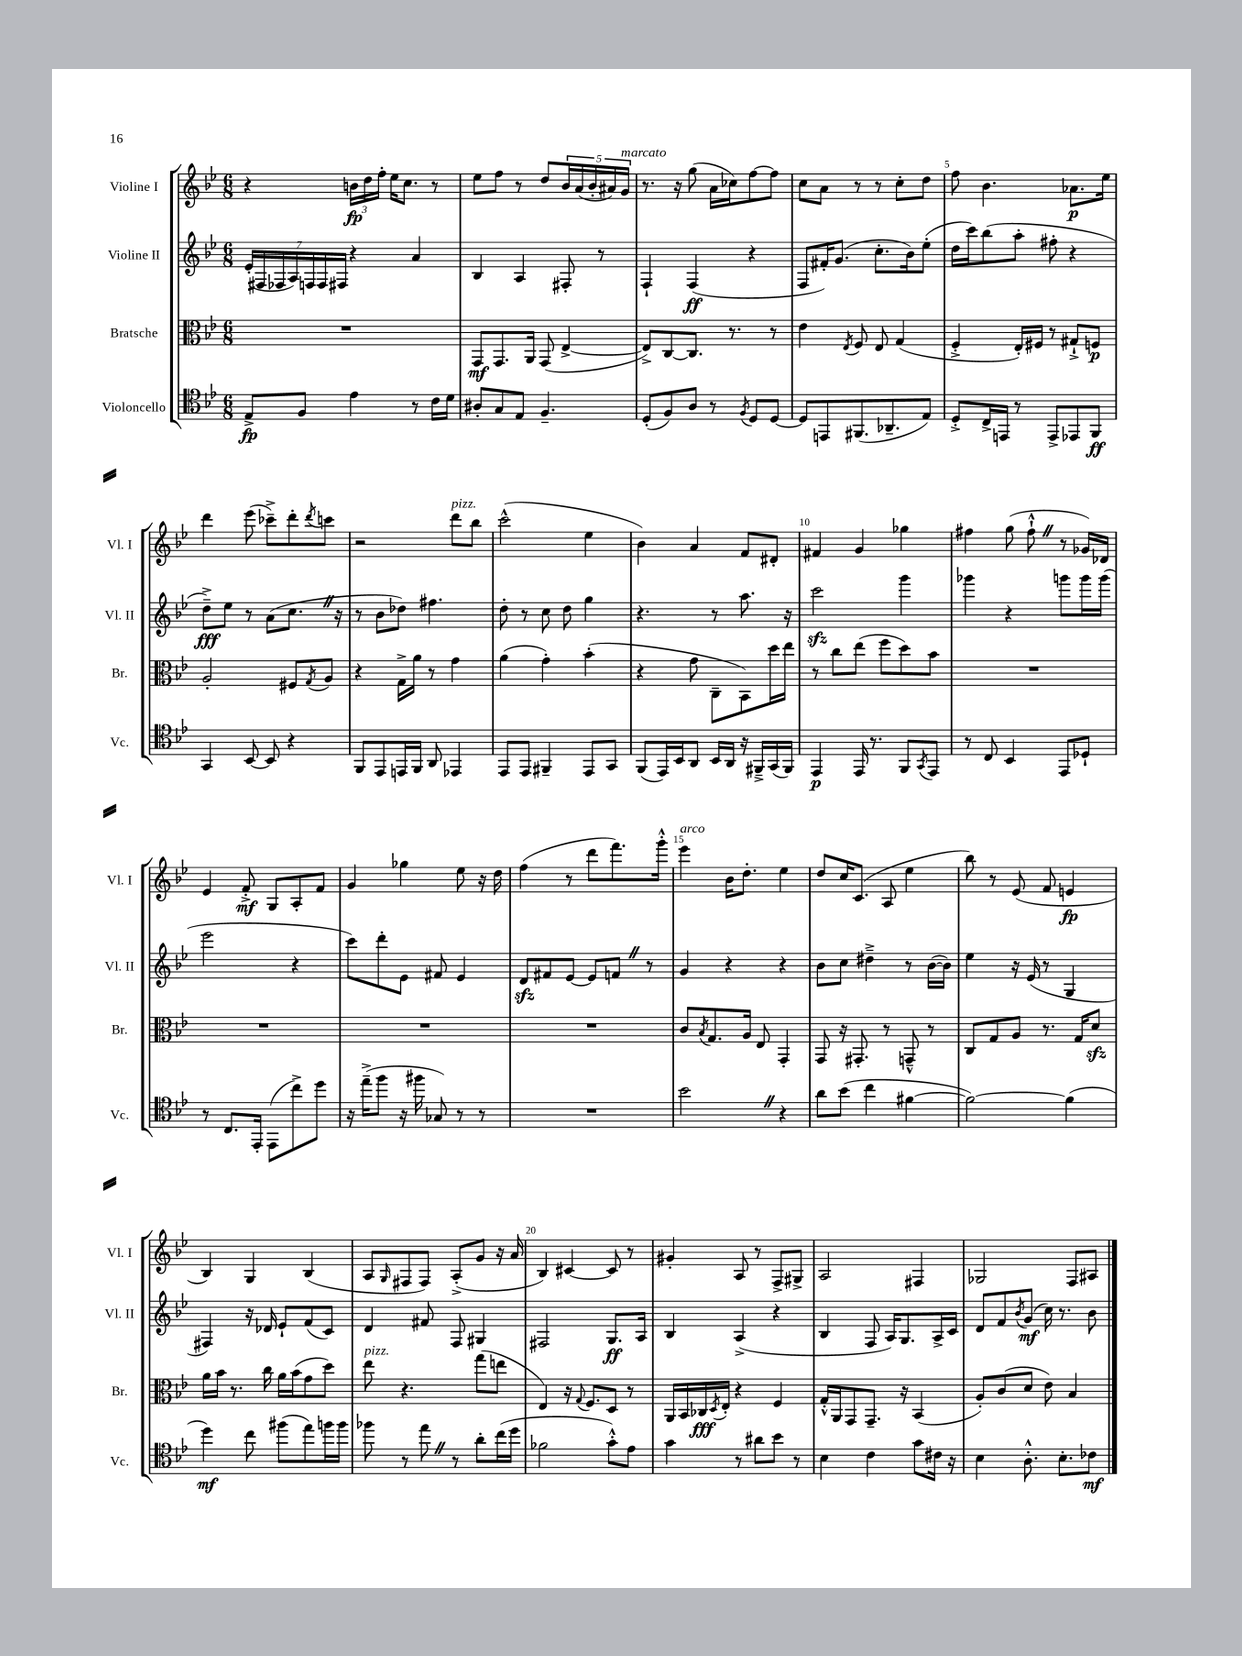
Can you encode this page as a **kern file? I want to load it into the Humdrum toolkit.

**kern	**dynam	**kern	**dynam	**kern	**dynam	**kern	**dynam
*part4	*part4	*part3	*part3	*part2	*part2	*part1	*part1
*staff4	*staff4	*staff3	*staff3	*staff2	*staff2	*staff1	*staff1
*I"Violoncello	*	*I"Bratsche	*	*I"Violine II	*	*I"Violine I	*
*I'Vc.	*	*I'Br.	*	*I'Vl. II	*	*I'Vl. I	*
*clefC4	*	*clefC3	*	*clefG2	*	*clefG2	*
*k[b-e-]	*	*k[b-e-]	*	*k[b-e-]	*	*k[b-e-]	*
*M6/8	*	*M6/8	*	*M6/8	*	*M6/8	*
=1	=1	=1	=1	=1	=1	=1	=1
8E-^/L	fp	2.r	.	(28e-'/LL	.	4r	.
.	.	.	.	28F#X/	.	.	.
.	.	.	.	28F-X/	.	.	.
.	.	.	.	28A/)	.	.	.
8F/J	.	.	.	.	.	.	.
.	.	.	.	28Fn/	.	.	.
.	.	.	.	28F/	.	.	.
.	.	.	.	28F#X/JJ	.	.	.
4e-\	.	.	.	4r	.	24bn\LL	fp
.	.	.	.	.	.	24dd\	.
.	.	.	.	.	.	24ff'\JJ	.
.	.	.	.	.	.	16ee-\KL	.
.	.	.	.	.	.	8.cc\J	.
8r	.	.	.	4a/	.	.	.
16c\LL	.	.	.	.	.	8r	.
16d\JJ	.	.	.	.	.	.	.
=2	=2	=2	=2	=2	=2	=2	=2
8A#X'/L	.	8GG/L	mf	4B-/	.	8ee-\L	.
8G/	.	8.GG/	.	.	.	8ff\J	.
8E-/J	.	.	.	4A/	.	8r	.
.	.	16AA/Jk	.	.	.	.	.
4.F~/	.	(8GG/	.	.	.	8dd/L	.
.	.	[4E-^/	.	8F#X'/	.	20b-/L	.
.	.	.	.	.	.	(20a/	.
.	.	.	.	.	.	20b-'/	.
.	.	.	.	8r	.	.	.
.	.	.	.	.	.	20a#X/)	.
!	!	!	!	!	!	!LO:TX:a:i:t=marcato	!
.	.	.	.	.	.	20g/JJ	.
=3	=3	=3	=3	=3	=3	=3	=3
(8D'/L	.	8E-^/L])	.	4F`/	.	8.r	.
8F/)	.	[8C/	.	.	.	.	.
.	.	.	.	.	.	16r	.
8A/J	.	8.C/J]	.	(4F/	ff	(8gg\	.
8r	.	.	.	.	.	16a\LL	.
.	.	8.r	.	.	.	16cc-X\J)	.
8qF/	.	.	.	.	.	.	.
8D/L	.	.	.	4r	.	[8ff\	.
[8D/J	.	8r	.	.	.	8ff\J]	.
=4	=4	=4	=4	=4	=4	=4	=4
8D/L]	.	4e-\	.	8F/L	.	8cc\L	.
8EEn/	.	.	.	16f#X'/K)	.	8a\J	.
.	.	.	.	(8.g/J	.	.	.
.	.	8qE-/	.	.	.	.	.
(8.FF#X/	.	8F/	.	.	.	8r	.
.	.	8E-/	.	8.cc'\L	.	8r	.
8.AA-X~/	.	.	.	.	.	.	.
.	.	(4G/	.	.	.	8cc'\L	.
.	.	.	.	16b-\k)	.	.	.
8E-/J)	.	.	.	(8ee-'\J	.	8dd\J	.
=5	=5	=5	=5	=5	=5	=5	=5
8D'^/L	.	4F'^/	.	16dd\LL	.	8ff\	.
.	.	.	.	16ccc\J)	.	.	.
16C^/L	.	.	.	(8bb-\	.	4.b-\	.
16EEn/JJ	.	.	.	.	.	.	.
8r	.	16E-'/LL)	.	8aa'\J	.	.	.
.	.	16F#X/JJ	.	.	.	.	.
8EE^/L	.	8r	.	8ff#X'\	.	.	.
8EE-X/	.	8G#X`^/L	.	4r	.	8.a-X\L	p
8FF/J	ff	8Fn/J	p	.	.	.	.
.	.	.	.	.	.	16ee-\Jk	.
!!LO:LB:g=z
=6	=6	=6	=6	=6	=6	=6	=6
4GG/	.	2A'/	.	8dd~^\L)	fff	4ddd\	.
.	.	.	.	8ee-\J	.	.	.
[8BB-/	.	.	.	8r	.	(8eee-\	.
8BB-/]	.	.	.	(8a\L	.	8ccc-X~^\L)	.
4r	.	8F#X/L	.	8.ccZ\J	.	8ddd'\	.
.	.	8qG/	.	.	.	8qddd/	.
.	.	8A/J	.	.	.	8cccn\J	.
.	.	.	.	16r	.	.	.
=7	=7	=7	=7	=7	=7	=7	=7
8FF/L	.	4r	.	8r	.	2r	.
8EE-/	.	.	.	8b-\L	.	.	.
16EEn/L	.	16G^\LL	.	8dd-X\J)	.	.	.
16FF/JJ	.	16a\JJ	.	.	.	.	.
8AA/	.	8r	.	4.ff#X\	.	.	.
!	!	!	!	!	!	!LO:TX:a:i:t=pizz.	!
4EE-X/	.	4g\	.	.	.	8ddd\L	.
.	.	.	.	.	.	8bb-\J	.
=8	=8	=8	=8	=8	=8	=8	=8
8EE-/L	.	(4a\	.	8dd'\	.	(2ccc^^\	.
8EE-/J	.	.	.	8r	.	.	.
4FF#X~/	.	4g'\)	.	8cc\	.	.	.
.	.	.	.	8dd\	.	.	.
8EE-/L	.	(4b-'\	.	4gg\	.	4ee-\	.
8GG/J	.	.	.	.	.	.	.
=9	=9	=9	=9	=9	=9	=9	=9
(8FF/L	.	4r	.	4.r	.	4b-\)	.
16EE-/L)	.	.	.	.	.	.	.
16BB-/J	.	.	.	.	.	.	.
8AA/J	.	8g\	.	.	.	4a/	.
16BB-/LL	.	8C~\L	.	8r	.	.	.
16AA/JJ	.	.	.	.	.	.	.
16r	.	8BB-\)	.	8.aa\	.	8f/L	.
16FF#X~^/LL	.	.	.	.	.	.	.
(16GG/	.	16dd\L	.	.	.	8d#X'/J	.
16FF#/JJ)	.	16ee-\JJ	.	16r	.	.	.
=10	=10	=10	=10	=10	=10	=10	=10
4EE-/	p	8r	.	2ccczz\	.	4f#X/	.
.	.	8cc\L	.	.	.	.	.
16EE-/	.	(8ee-\J	.	.	.	4g/	.
8.r	.	.	.	.	.	.	.
.	.	8ff\L	.	.	.	.	.
8FF/L	.	8dd\)	.	4ggg\	.	4gg-X\	.
8qGG/	.	.	.	.	.	.	.
8EE-/J	.	8b-\J	.	.	.	.	.
=11	=11	=11	=11	=11	=11	=11	=11
8r	.	2.r	.	4ggg-X\	.	4ff#X\	.
8C/	.	.	.	.	.	.	.
4BB-/	.	.	.	4r	.	(8gg\	.
.	.	.	.	.	.	8ff#`^^Z\	.
8EE-/L	.	.	.	8gggn\L	.	8r	.
8D-X`/J	.	.	.	16ggg\L	.	16g-X/LL)	.
.	.	.	.	(16ggg\JJ	.	16d-X/JJ	.
!!LO:LB:g=z
=12	=12	=12	=12	=12	=12	=12	=12
8r	.	2.r	.	2eee-\	.	4e-/	.
8.C/L	.	.	.	.	.	.	.
.	.	.	.	.	.	8f'^/	mf
16EE-'/Jk	.	.	.	.	.	.	.
(8EE-\L	.	.	.	.	.	8G/L	.
8cc^\)	.	.	.	4r	.	8A'/	.
8dd\J	.	.	.	.	.	8f/J	.
=13	=13	=13	=13	=13	=13	=13	=13
16r	.	2.r	.	8ccc\L)	.	4g/	.
(16ee-~^\KL	.	.	.	.	.	.	.
8ff\J	.	.	.	8ddd'\	.	.	.
16r	.	.	.	8e-\J	.	4gg-X\	.
16ff#X\	.	.	.	.	.	.	.
8G-X/)	.	.	.	8f#X/	.	.	.
8r	.	.	.	4e-/	.	8ee-\	.
8r	.	.	.	.	.	16r	.
.	.	.	.	.	.	16dd\	.
=14	=14	=14	=14	=14	=14	=14	=14
2.r	.	2.r	.	8dzz/L	.	(4ff\	.
.	.	.	.	8f#X/	.	.	.
.	.	.	.	[8e-/J	.	8r	.
.	.	.	.	8e-/L]	.	8ddd\L	.
.	.	.	.	8fnZ/J	.	8.fff\)	.
.	.	.	.	8r	.	.	.
.	.	.	.	.	.	16ggg'^^\Jk	.
=15	=15	=15	=15	=15	=15	=15	=15
!	!	!	!	!	!	!LO:TX:a:i:t=arco	!
2b-Z\	.	8c/L	.	4g/	.	4eee-\	.
.	.	8qB-/	.	.	.	.	.
.	.	8.G/	.	.	.	.	.
.	.	.	.	4r	.	16b-\KL	.
.	.	16A/Jk	.	.	.	8.dd'\J	.
.	.	8E-/	.	.	.	.	.
4r	.	4GG'/	.	4r	.	4ee-\	.
=16	=16	=16	=16	=16	=16	=16	=16
8a\L	.	8GG/	.	8b-\L	.	8dd/L	.
(8b-\J	.	16r	.	8cc\J	.	16cc/K	.
.	.	8.GG#X'/	.	.	.	(8.c/J	.
4cc\	.	.	.	4dd#X~^\	.	.	.
.	.	8r	.	.	.	8A/	.
[4f#X\	.	8GGn~^^/	.	8r	.	4ee-\	.
.	.	8r	.	([16b-\LL	.	.	.
.	.	.	.	16b-\JJ])	.	.	.
=17	=17	=17	=17	=17	=17	=17	=17
2f#\_)	.	8C/L	.	4ee-\	.	8bb-\)	.
.	.	8G/	.	.	.	8r	.
.	.	8A/J	.	16r	.	(8e-/	.
.	.	.	.	(16e-/	.	.	.
.	.	8.r	.	8r	.	8f/	.
(4f#\]	.	.	.	4G/	.	4en/	fp
.	.	16G/KL	.	.	.	.	.
.	.	8dzz/J	.	.	.	.	.
!!LO:LB:g=z
=18	=18	=18	=18	=18	=18	=18	=18
4dd\)	mf	16a\LL	.	4F#X/)	.	4B-/)	.
.	.	16b-\JJ	.	.	.	.	.
.	.	8.r	.	.	.	.	.
8cc\	.	.	.	16r	.	4G/	.
.	.	16cc\	.	16d-X/	.	.	.
(8ff#X\L	.	16a\LL	.	8e-`/L	.	.	.
.	.	(16b-\J	.	.	.	.	.
8ee-\)	.	8g\	.	(8f/	.	(4B-/	.
16ffn\L	.	8dd\J)	.	8c/J)	.	.	.
16ff\JJ	.	.	.	.	.	.	.
=19	=19	=19	=19	=19	=19	=19	=19
!	!	!LO:TX:a:i:t=pizz.	!	!	!	!	!
8ff-X\	.	8ee-\	.	4d/	.	8A/L	.
.	.	.	.	.	.	16qqG/	.
8r	.	4.r	.	.	.	8F#X/	.
8ee-Z\	.	.	.	8f#X/	.	8F#/J)	.
8r	.	.	.	8F/	.	(8A'^/L	.
8a'\L	.	(8gg\L	.	4G#X/	.	8g/J	.
(16cc\L	.	8een\J	.	.	.	16r	.
16dd\JJ	.	.	.	.	.	16a/	.
=20	=20	=20	=20	=20	=20	=20	=20
2f-X\	.	4E-/)	.	2F#X/	.	4B-/)	.
.	.	16r	.	.	.	[4c#X/	.
.	.	8qqG/	.	.	.	.	.
.	.	8.F/L	.	.	.	.	.
8g'^^\L)	.	8D/J	.	8.G/L	ff	8c#/]	.
8e-\J	.	8r	.	.	.	8r	.
.	.	.	.	16A/Jk	.	.	.
=21	=21	=21	=21	=21	=21	=21	=21
4g\	.	16AA/LL	.	4B-/	.	4g#X'/	.
.	.	16BB-/	.	.	.	.	.
.	.	16C-X/	fff	.	.	.	.
.	.	8qD/	.	.	.	.	.
.	.	16E-'/JJ	.	.	.	.	.
8r	.	4r	.	(4A^/	.	8A/	.
8a#X\L	.	.	.	.	.	8r	.
8b-\J	.	4F/	.	4r	.	8F^/L	.
8r	.	.	.	.	.	8G#X^/J	.
=22	=22	=22	=22	=22	=22	=22	=22
4B-\	.	16G'^^/LL	.	4B-/	.	2A/	.
.	.	16AA/J	.	.	.	.	.
.	.	8GG/	.	.	.	.	.
4c\	.	8.GG~/J	.	8F/	.	.	.
.	.	.	.	16A/KL)	.	.	.
.	.	16r	.	8.G/	.	.	.
8g\L	.	(4BB-/	.	.	.	4F#X/	.
16c#X\Jk	.	.	.	16A^/L	.	.	.
16r	.	.	.	16c/JJ	.	.	.
=23	=23	=23	=23	=23	=23	=23	=23
4B-\	.	8A'/L)	.	8d/L	.	2G-X/	.
.	.	(8c/	.	8f/	.	.	.
.	.	.	.	8qb-/	.	.	.
8.A'^^\	.	8d/J	.	(8g/J	mf	.	.
.	.	8e-\)	.	16cc\)	.	.	.
8.B-'\L	.	.	.	8.r	.	.	.
.	.	4B-/	.	.	.	8F/L	.
8c-X\J	mf	.	.	8b-\	.	8A#X/J	.
==	==	==	==	==	==	==	==
*-	*-	*-	*-	*-	*-	*-	*-
